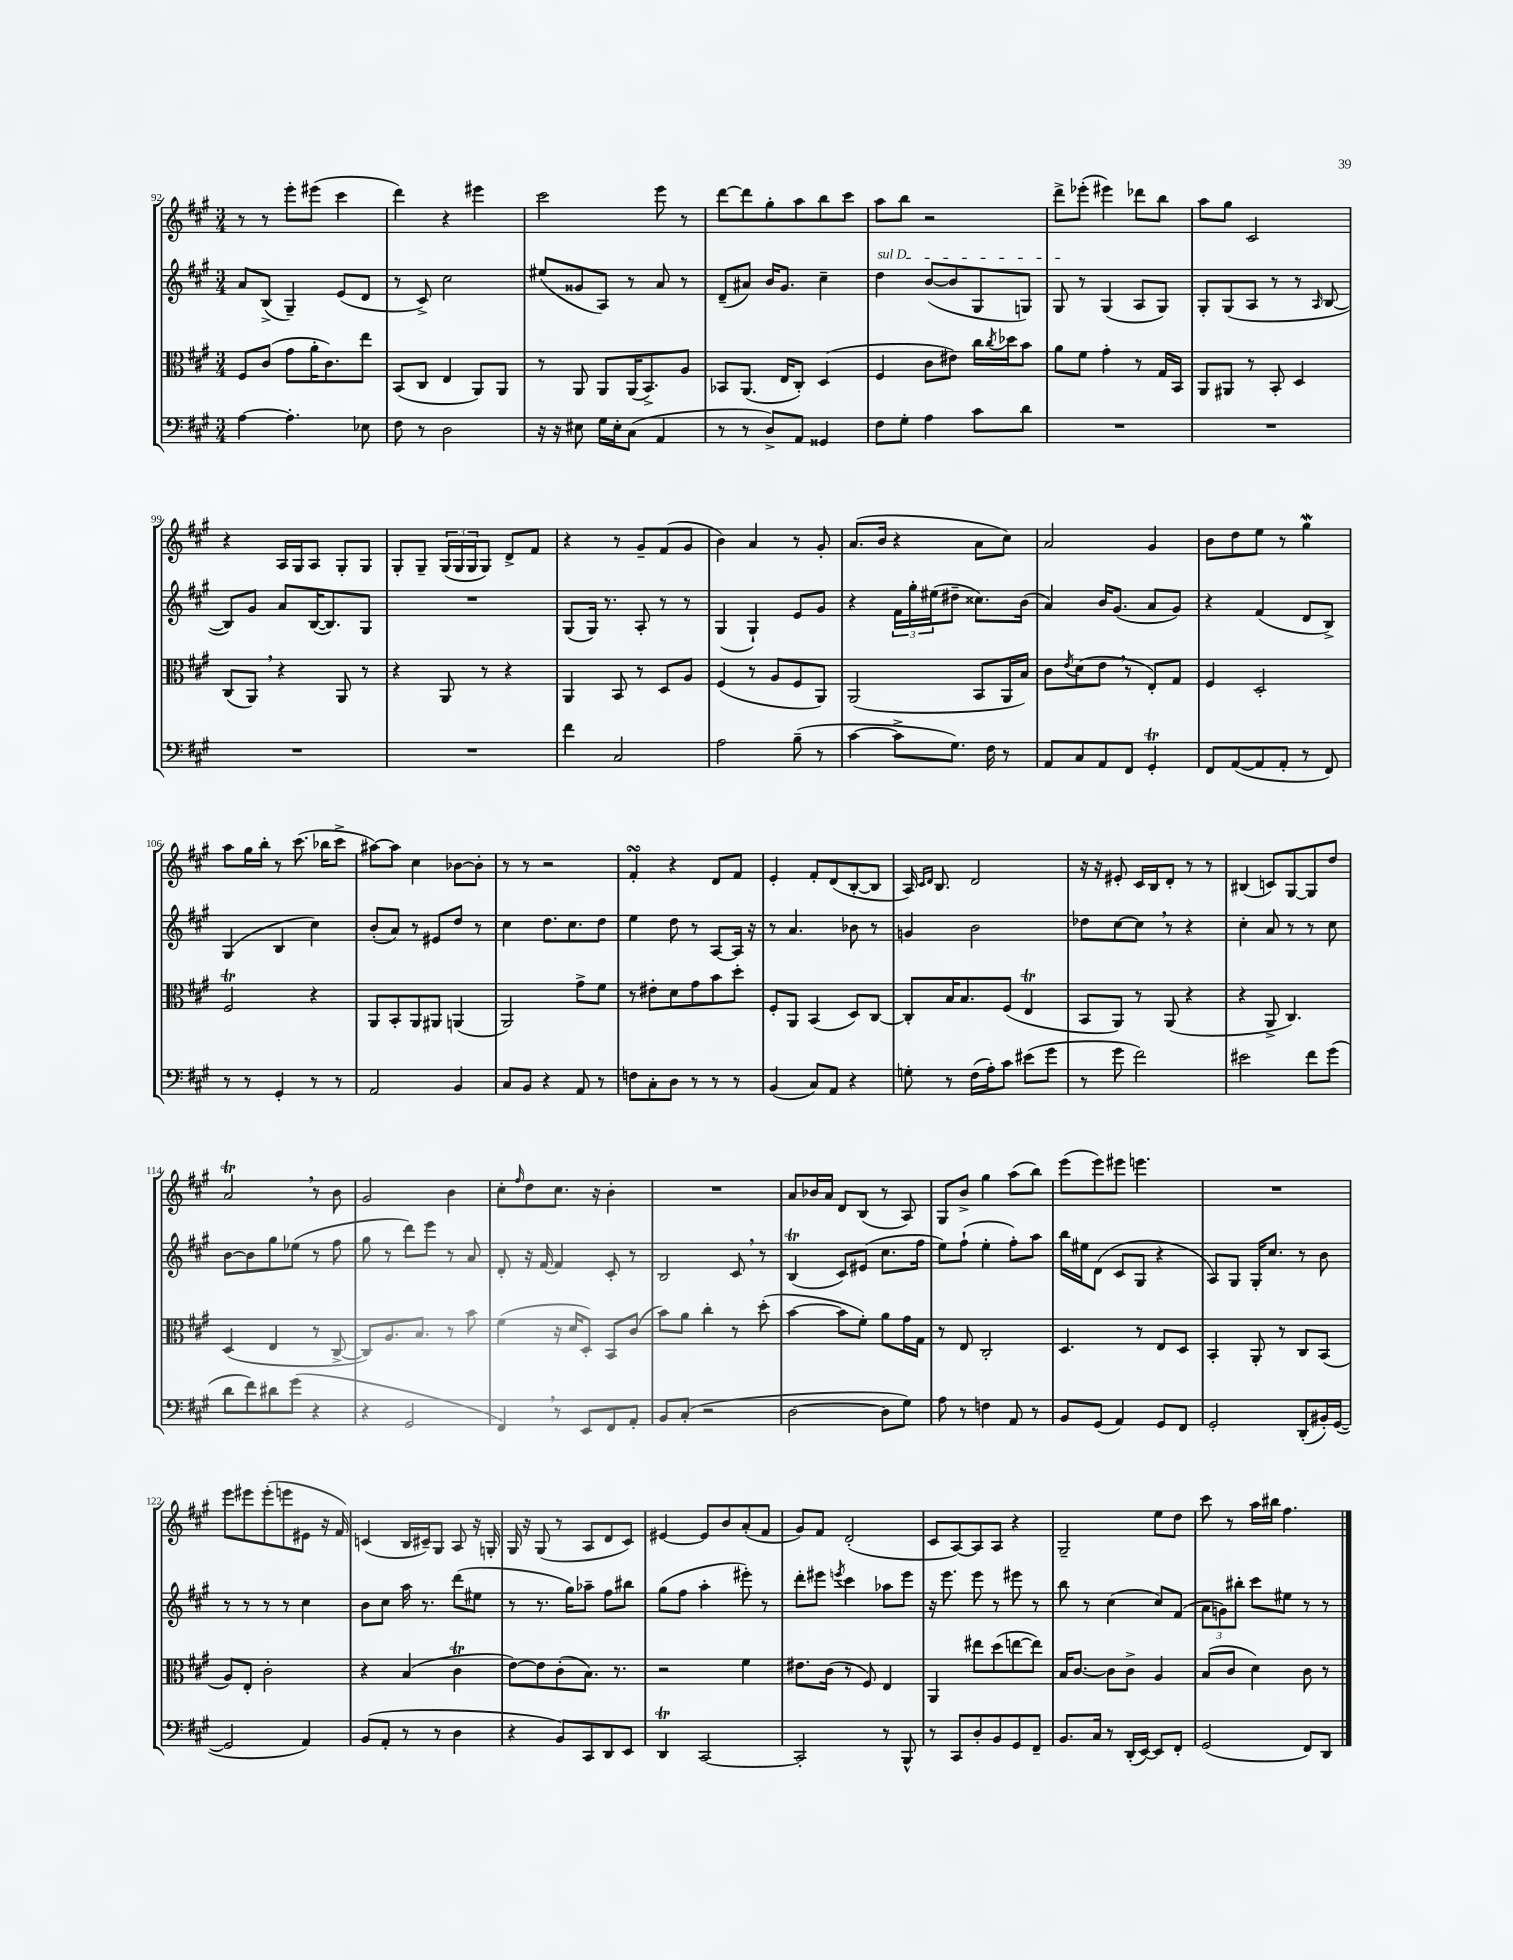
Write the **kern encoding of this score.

**kern	**kern	**kern	**kern
*staff4	*staff3	*staff2	*staff1
*clefF4	*clefC3	*clefG2	*clefG2
*k[f#c#g#]	*k[f#c#g#]	*k[f#c#g#]	*k[f#c#g#]
*M3/4	*M3/4	*M3/4	*M3/4
[4A	8F#	8a	8r
.	(8c#	(8B^	8r
4.A']	8g#	4G#~)	8eee'
.	16a'	.	(8eee#
.	8.c#)	.	.
.	.	(8e	4ccc#
8E-	8ee	8d	.
=	=	=	=
8F#	(8BB	8r	4ddd)
8r	8C#	8c#^)	.
2D	4E	2cc#	4r
.	8AA)	.	4eee#
.	8AA	.	.
=	=	=	=
16r	8r	(8ee#	2ccc#
16r	.	.	.
8E#	8AA	8g##	.
16G#	8AA	8A)	.
16E#'	.	.	.
(8C#	(16AA	8r	.
.	8.BB^)	.	.
4AA	.	8a	8eee
.	8A	8r	8r
=	=	=	=
8r	8BB-	(8d~	[8ddd
8r	(8.AA	8a#)	8ddd]
8D^)	.	16b	8gg#'
.	16E	8.g#	.
8AA	8C#')	.	8aa
4GG##	(4D	4cc#~	8bb
.	.	.	8ccc#
=	=	=	=
8F#	4F#	4dd	8aa
8G#'	.	.	8bb
4A	8c#	([8b	2r
.	8e#)	8b]	.
8c#	16cc#	8G#	.
.	8qcc#	.	.
.	16dd-	.	.
8d	8b	8G)	.
=	=	=	=
2.r	8a	8G#	8ddd^
.	8f#	8r	(8eee-'
.	4g#'	(4G#	4eee#)
.	8r	8A	8ddd-
.	16G#	8G#)	8bb
.	16BB	.	.
=	=	=	=
2.r	8AA	8G#'	8aa
.	8AA#	(8G#	8gg#
.	8r	8A	2c#
.	8BB'	8r	.
.	4D	8r	.
.	.	16qqA	.
.	.	[8B	.
=	=	=	=
2.r	(8C#	8B])	4r
.	8AA)	8g#	.
.	4r	8a	16A
.	.	.	16G#
.	.	([16B	8A
.	.	8.B])	.
.	8AA	.	8G#'
.	8r	8G#	8G#
=	=	=	=
2.r	4r	2.r	8G#'
.	.	.	8G#~
.	8AA	.	(24G#
.	.	.	24G#
.	.	.	24G#
.	8r	.	8G#)
.	4r	.	8d^
.	.	.	8f#
=	=	=	=
4f#	4AA	(8G#	4r
.	.	16G#)	.
.	.	8.r	.
2C#	8BB	.	8r
.	8r	8A'	8g#~
.	8D	8r	(8f#
.	8A	8r	8g#
=	=	=	=
2A	(4F#	(4G#	4b)
.	8r	4G#`)	4a
.	8A	.	.
(8B~	8F#	8e	8r
8r	8AA)	8g#	8g#'
=	=	=	=
[4c#	(2AA	4r	(8.a
.	.	.	16b
8c#^]	.	24f#	4r
.	.	24gg#'	.
.	.	(24ee#	.
8.G#)	.	8dd#~	.
.	8BB	8.cc##)	8a
16F#	.	.	.
8r	16AA	.	8cc#)
.	16B)	(16b	.
=	=	=	=
8AA	8c#	4a)	2a
.	8qe	.	.
8C#	(8d	.	.
8AA	8e	16b	.
.	.	(8.g#	.
8FF#	8r	.	.
4GG#'	8E')	8a	4g#
.	8G#	8g#)	.
=	=	=	=
8FF#	4F#	4r	8b
([8AA	.	.	8dd
8AA]	2D'	(4f#	8ee
8AA'	.	.	8r
8r	.	8d	4gg#
8FF#)	.	8B^)	.
=	=	=	=
8r	2F#	(4G#	8aa
8r	.	.	16gg#
.	.	.	16bb'
4GG#'	.	4B	8r
.	.	.	(8.ccc#
8r	4r	4cc#)	.
.	.	.	16bb-
8r	.	.	8ccc#^
=	=	=	=
2AA	8AA	(8b'	[8aa#)
.	8BB'	8a)	8aa#]
.	8AA	8r	4cc#
.	8AA#	8e#	.
4BB	(4AA	8dd	[8b-
.	.	8r	8b-']
=	=	=	=
8C#	2AA)	4cc#	8r
8BB	.	.	8r
4r	.	8.dd	2r
.	.	8.cc#	.
8AA	8g#^	.	.
8r	8f#	8dd	.
=	=	=	=
8F	8r	4ee	4f#'
8C#'	8e#'	.	.
8D	8d	8dd	4r
8r	8g#	8r	.
8r	8b	[8A	8d
8r	8dd'	16A]	8f#
.	.	16r	.
=	=	=	=
(4BB	8F#'	8r	4e'
.	8AA	4.a	.
8C#)	(4BB	.	8f#'
8AA	.	.	(8d
4r	8D)	8b-	[8B'
.	[8C#	8r	8B]
=	=	=	=
8G'	8C#']	4g	16A)
.	.	.	16qqc#
.	.	.	16qqd
.	.	.	8.B
8r	16B	.	.
.	8.B	.	.
(16F#	.	2b	2d
16A')	.	.	.
8c#	(8F#	.	.
(8e#	4E	.	.
8g#	.	.	.
=	=	=	=
8r	8BB	8dd-	16r
.	.	.	16r
8g#	8AA)	[8cc#	8e#'
2f#)	8r	8cc#]	16c#
.	.	.	16B
.	(8AA	8r	8d'
.	4r	4r	8r
.	.	.	8r
=	=	=	=
2e#	4r	4cc#'	(4B#
.	8AA^	8a	8c)
.	4.C#)	8r	[8G#
8f#	.	8r	8G#]
(8g#	.	8cc#	8dd
=	=	=	=
8d	(4D	[8b	2a
8f#)	.	8b]	.
8d#	4E	8gg#	.
(8g#	.	(8ee-	.
4r	8r	8r	8r
.	[8C#^	8ff#	8b
=	=	=	=
4r	8C#])	8gg#	2g#
.	8.A	8r	.
2GG#	.	8ddd)	.
.	8.B	.	.
.	.	8eee	.
.	8r	8r	4b
.	8b	8a	.
=	=	=	=
4FF#)	(4f#	8d'	8cc#'
.	.	.	16qqff#
.	.	16r	8dd
.	.	[16f#	.
8r	16r	4f#]	8.cc#
.	16d	.	.
8EE	8D')	.	.
.	.	.	16r
8FF#	8BB	8c#'	4b'
8AA'	(8c#	8r	.
=	=	=	=
8BB	8b)	2B	2.r
(8C#'	8a	.	.
2r	4cc#'	.	.
.	8r	8c#	.
.	(8dd'	8r	.
=	=	=	=
[2D	[4b	(4B	8a
.	.	.	16b-
.	.	.	16a
.	8b]	8c#)	8d
.	8f#')	(8e#	(8B
8D]	8a	8.cc#	8r
8G#)	16g#	.	8A)
.	16G#	16ff#	.
=	=	=	=
8A	8r	8ee)	8G#
8r	8E	(8ff#`	8b^
4F	2C#'	4ee'	4gg#
8AA	.	8ff#')	(8aa
8r	.	8aa	8bb)
=	=	=	=
8BB	4.D	16bb	(8eee
.	.	16ee#	.
(8GG#	.	(8d	8eee)
4AA)	.	8c#	8eee#
.	8r	8G#	4.eee
8GG#	8E	4r	.
8FF#	8D	.	.
=	=	=	=
2GG#'	4BB'	8A)	2.r
.	.	8G#	.
.	8AA'	16G#'	.
.	.	8.cc#	.
.	8r	.	.
(8DD'	8C#	8r	.
16BB#')	(8BB	8b	.
([16GG#	.	.	.
=	=	=	=
2GG#]	8A)	8r	8eee
.	8E'	8r	8eee#
.	2c#'	8r	(8eee#'
.	.	8r	8eee
4AA)	.	4cc#	8e#
.	.	.	16r
.	.	.	16f#)
=	=	=	=
(8BB	4r	8b	(4c
8AA'	.	8cc#	.
8r	(4B	16aa	16B
.	.	8.r	16c#~)
8r	.	.	8G#
4D	4c#	(8ddd	8A
.	.	8ee#	16r
.	.	.	16G'
=	=	=	=
4r	[8e)	8r	16G#
.	.	.	16r
.	8e]	8.r	(8G#
8BB)	(8c#'	.	8r
.	.	16gg#)	.
8CC#	8.B)	8aa-~	8A
8DD	.	8ff#	8d
.	8.r	.	.
8EE	.	8bb#	8c#)
=	=	=	=
4DD	2r	(8gg#	[4e#
.	.	8ff#	.
[2CC#	.	4aa'	8e#]
.	.	.	8b
.	4f#	8eee#')	(8a'
.	.	8r	8f#
=	=	=	=
2CC#']	8.e#	8ddd'	8g#)
.	.	8eee#	8f#
.	(16c#	.	.
.	.	8qeee	.
.	8r	4ccc#	(2d'
.	8F#)	.	.
8r	4E	8aa-	.
8BBB^^	.	8eee	.
=	=	=	=
8r	4AA	16r	8c#
.	.	8.eee	.
8CC#	.	.	[8A)
8D'	8ee#	8eee	8A]
8BB	(8dd	8r	8A
8GG#	[8ee	8eee#	4r
8FF#~	8ee])	8r	.
=	=	=	=
8.BB	16B	8bb	2G#~
.	[8.c#	.	.
.	.	8r	.
16C#	.	.	.
8r	8c#]	(4cc#	.
(16DD'	8c#^	.	.
[16EE)	.	.	.
8EE]	4A	8cc#)	8ee
8FF#'	.	(8f#	8dd
=	=	=	=
(2GG#	(8B	12a	8ccc#
.	.	12g)	.
.	8c#	.	8r
.	.	12bb#'	.
.	4d)	8ccc#	16aa
.	.	.	16bb#
.	.	8ee#	4.ff#
8FF#)	8c#	8r	.
8DD	8r	8r	.
==	==	==	==
*-	*-	*-	*-
